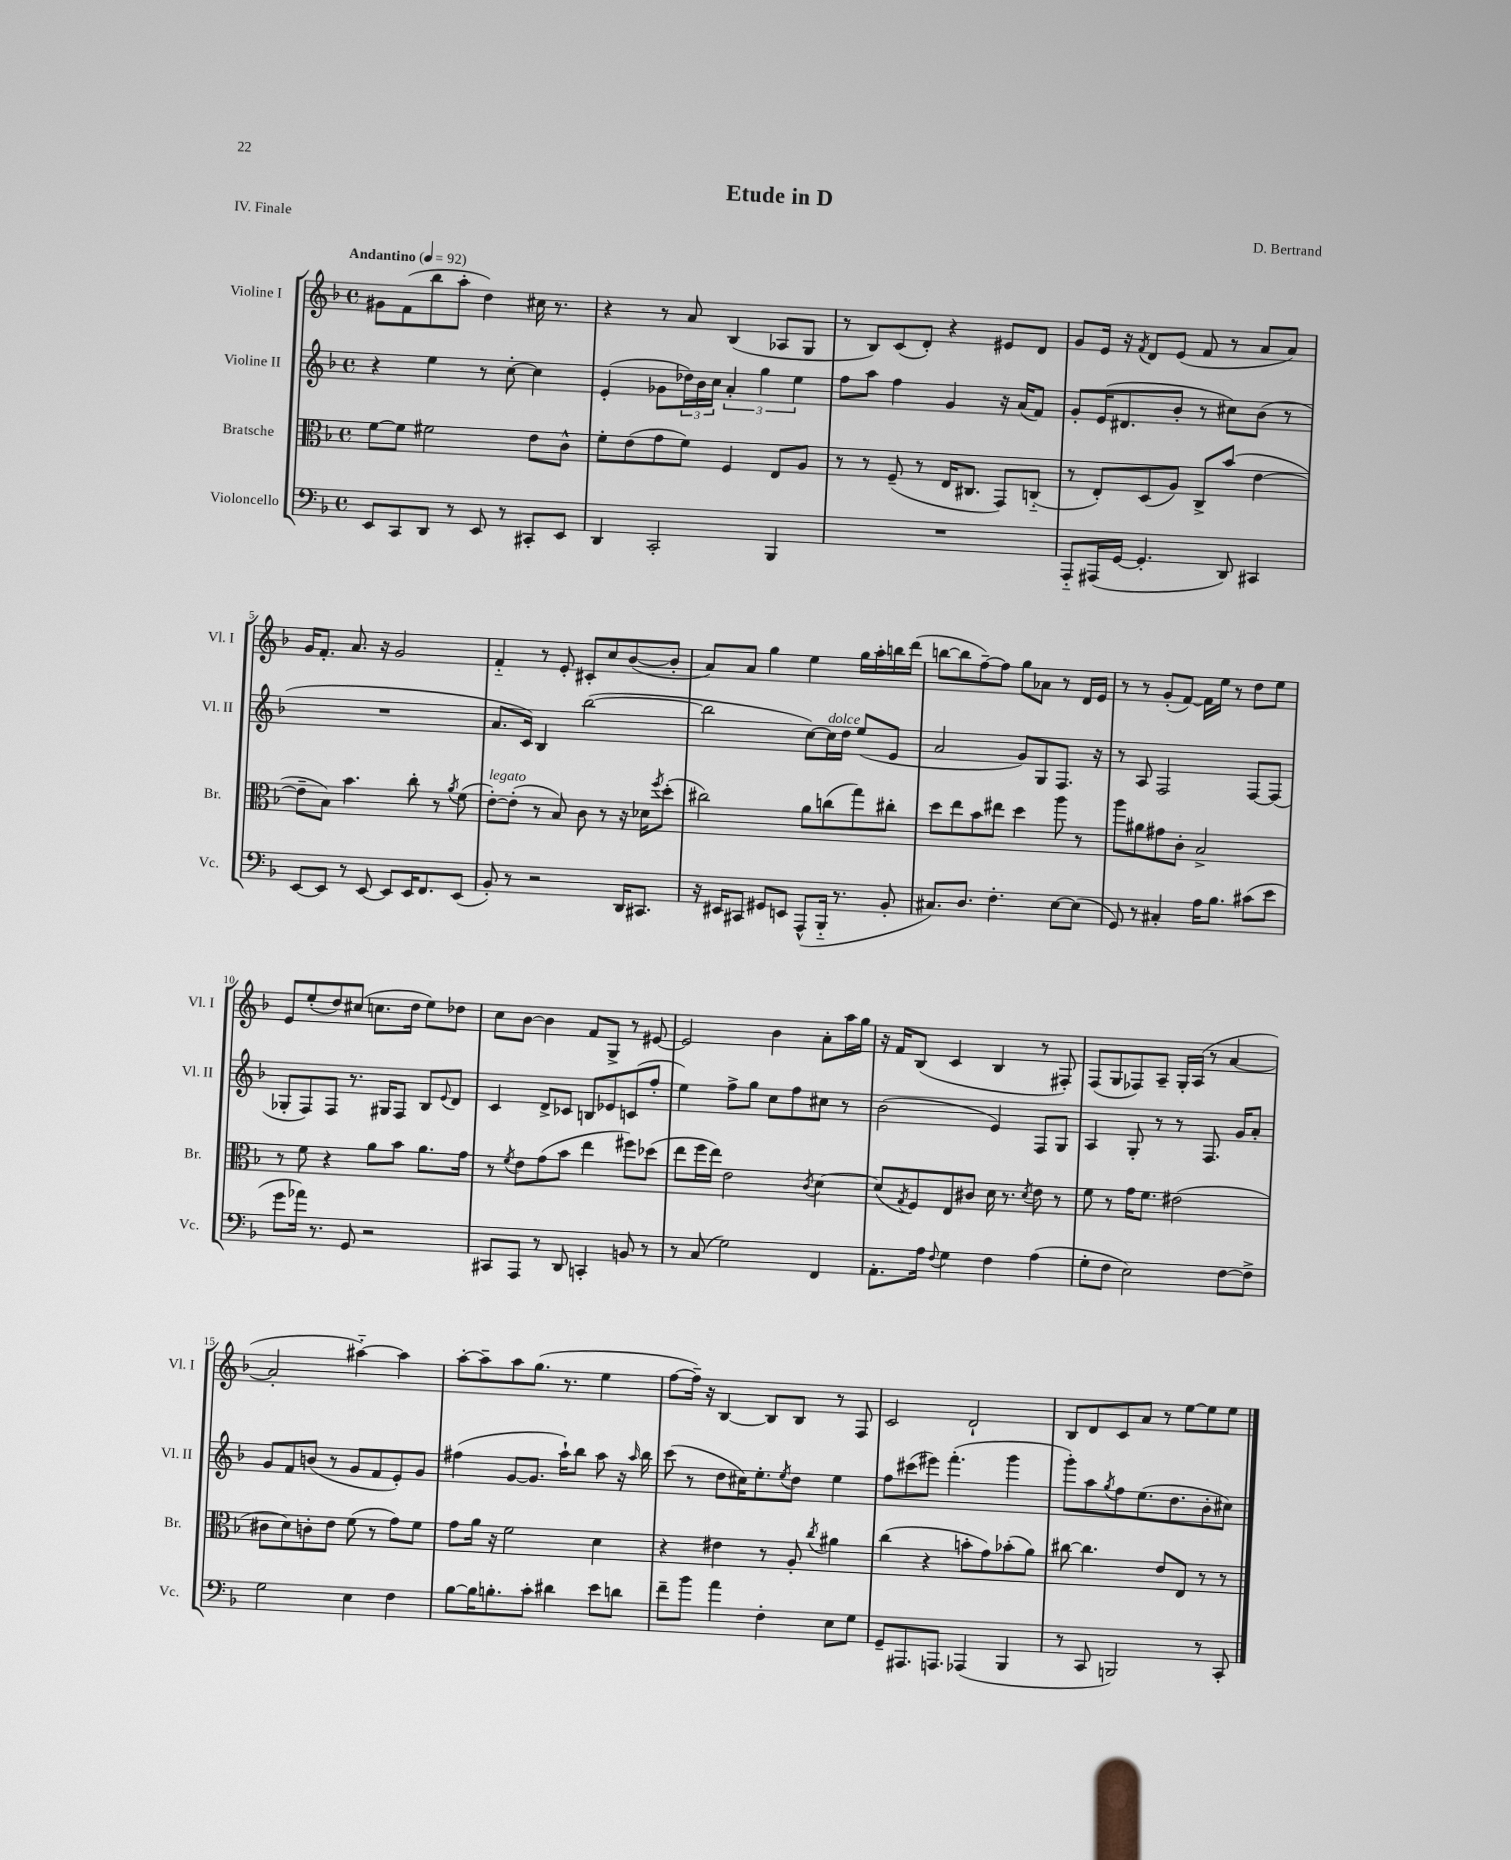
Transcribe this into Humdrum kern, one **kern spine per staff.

**kern	**kern	**kern	**kern
*staff4	*staff3	*staff2	*staff1
*clefF4	*clefC3	*clefG2	*clefG2
*k[b-]	*k[b-]	*k[b-]	*k[b-]
*M4/4	*M4/4	*M4/4	*M4/4
*met(c)	*met(c)	*met(c)	*met(c)
*MM92	*MM92	*MM92	*MM92
8EE	[8f	4r	8g#
8CC	8f]	.	(8f
8DD	2f#	4ee	8bb-
8r	.	.	8aa'
8EE	.	8r	4dd)
8r	.	[8cc'	.
8CC#'	8e	4cc]	16cc#
.	.	.	8.r
8EE	8c^^	.	.
=	=	=	=
4DD	8f'	(4e'	4r
.	(8e	.	.
2CC'	8g	8g-	8r
.	8f)	24dd-)	8a
.	.	24b-	.
.	.	24cc	.
.	4F	6a'	(4B-
.	.	6gg	.
4BBB-	8E	.	8A-
.	.	6ee	.
.	8A	.	8G
=	=	=	=
1r	8r	8ff	8r
.	8r	8aa	8B-)
.	(8F~	4ff	(8c
.	8r	.	8d')
.	16E	4g	4r
.	8.C#	.	.
.	8GG)	16r	8e#
.	.	(16a	.
.	(8C'~	8f)	8d
=	=	=	=
8AAA'~	8r	8g'	8g
(16AAA#	8E')	(16e	16e
[16GG	.	8.d#	16r
.	.	.	8qf
4.GG']	(8D	.	8d
.	8A)	8b-'	(8e
.	8C^	8r	8f
8DD)	(8b-	8cc#)	8r
4CC#	[4e	(8b-	8a
.	.	8r	8a)
=	=	=	=
[8EE	8e~]	1r	16g
.	.	.	8.f'
8EE]	8B-)	.	.
8r	4.b-	.	8.a
[8EE	.	.	.
.	.	.	16r
8EE]	.	.	2g
16EE	8cc'	.	.
8.FF	.	.	.
.	8r	.	.
.	8qa	.	.
(8EE	(8f	.	.
=	=	=	=
8BB-')	[8e')	8.a	4f'~
8r	(8e']	.	.
.	.	16c)	.
2r	8r	4B-	8r
.	8B-)	.	8e'
.	8c	([2bb-	8c#'
.	8r	.	8cc
16DD	16r	.	([8b-
8.CC#	16d-	.	.
.	8qff	.	.
.	(8dd'	.	8b-']
=	=	=	=
16r	2cc#)	2bb-]	8a)
16EE#	.	.	.
8CC#	.	.	8a
8GG#	.	.	4gg
8EE	.	.	.
(8AAA^^	8a	[8cc)	4ee
16BBB-'~	(8cc	16cc]	.
8.r	.	16dd	.
.	8gg)	(8ee	16gg
.	.	.	16aa'
8BB-'	8cc#'	8e	16bb
.	.	.	(16ddd
=	=	=	=
8.C#)	8dd	2a	[8bb
.	8ee	.	8bb]
8.D	.	.	.
.	8b-	.	[8ff~)
4.F'	8ee#	.	8ff]
.	4dd	8g)	8gg
.	.	8G	8a-
[8E	8aa	8.F	8r
(8E]	8r	.	16d
.	.	16r	16e
=	=	=	=
8GG)	8aa	8r	8r
8r	8a#	8A	8r
4C#'	8g#	2F	(8g'
.	8c'	.	[8f)
16A	2B-^	.	16f]
8.B-	.	.	16ee
.	.	.	8r
(8c#	.	[8F	8dd
8e	.	(8F]	8ee
=	=	=	=
8g	8r	8G-'	8e
16a-)	8f	8F)	(8ee'
8.r	.	.	.
.	4r	8F	8dd)
8GG	.	8.r	(8cc#
2r	8a	.	8.cc
.	.	16G#	.
.	8b-	8F	.
.	.	.	16dd
.	8.a	8B-	8ee)
.	.	8qqe	.
.	.	8d	8dd-
.	16g	.	.
=	=	=	=
8CC#	8r	4c	8cc
.	8qf	.	.
8AAA	8e	.	[8b-
8r	(8g	8d^	4b-]
8DD	8b-	8c-	.
4CC'	4ee	8B	8f
.	.	8e-	8G^
8BB	8ff#)	(8c	8r
8r	(8dd-	8ff'	[8e#
=	=	=	=
8r	8ee	4ee)	2e#]
(8C	16ff	.	.
.	16ee)	.	.
2G)	2e	8ff^	.
.	.	8gg	.
.	.	8cc	4b-
.	.	8ff	.
.	8qc	.	.
4FF	[4d	8cc#	8a'
.	.	8r	16aa
.	.	.	16gg
=	=	=	=
8.AA'	(8d]	(2b-	16r
.	.	.	16f
.	8qG	.	.
.	8F)	.	(8B-
16A	.	.	.
8qqF	.	.	.
4G	8E	.	4c
.	8c#	.	.
4F	16d	4e)	4B-
.	8.r	.	.
.	8qd	.	.
(4A	8e	8F	8r
.	8r	8G	8F#')
=	=	=	=
8G'	8f	4A	(8F
8F	8r	.	8G
2E)	16g	8G'	8F-)
.	8.f	.	.
.	.	8r	8A~
.	(2e#	8r	16G'
.	.	.	(16A
.	.	8.F	8r
[8F	.	.	[4a
.	.	16g	.
8F^]	.	8a'	.
=	=	=	=
2G	8c#	8g	2a']
.	8d)	8f	.
.	8c'	(8b	.
.	8e	8r	.
4E	(8f	8g	[4aa#'~)
.	8r	8f	.
4F	8g)	8e')	4aa#]
.	8f	8g	.
=	=	=	=
[8B-	8g	(4ff#	[8aa'
16B-]	16a	.	8aa~]
8.B'	16r	.	.
.	2f	[8g	8aa
8c'	.	8.g]	(8.gg
4d#	.	.	.
.	.	16aa`)	8.r
.	.	8bb-	.
8e	4d	8aa	4ee
8d	.	16r	.
.	.	16qqaa	.
.	.	16bb-	.
=	=	=	=
8f~	4r	(8ccc	[8ff
8b-	.	8r	16ff~])
.	.	.	16r
4a	4e#	8dd	[4B-
.	.	16cc#)	.
.	.	8.ee'	.
4F'	8r	.	8B-]
.	.	8qee	.
.	8A'	8dd	8B-
.	8qcc	.	.
8E	4a#	4ee	8r
8G	.	.	8F
=	=	=	=
8GG~	(4cc	8ff	2c
8.AAA#	.	(8ccc#	.
.	4r	8eee#)	.
8.AAA	.	.	.
.	.	(4.fff'	.
(4AAA-	8b'	.	2d`
.	8g)	.	.
4BBB-	(8b-'	4ggg	.
.	8a)	.	.
=	=	=	=
8r	[8cc#	8ggg')	8B-
8CC	4.cc#]	8aa	8d
.	.	8qgg	.
2BBB)	.	8ff	8c
.	.	(8.ee	8a
.	8e	.	8r
.	.	8.dd	.
.	8E	.	[8ee
8r	8r	8b-'	8ee]
8CC'	8r	8cc#)	8ee
==	==	==	==
*-	*-	*-	*-
